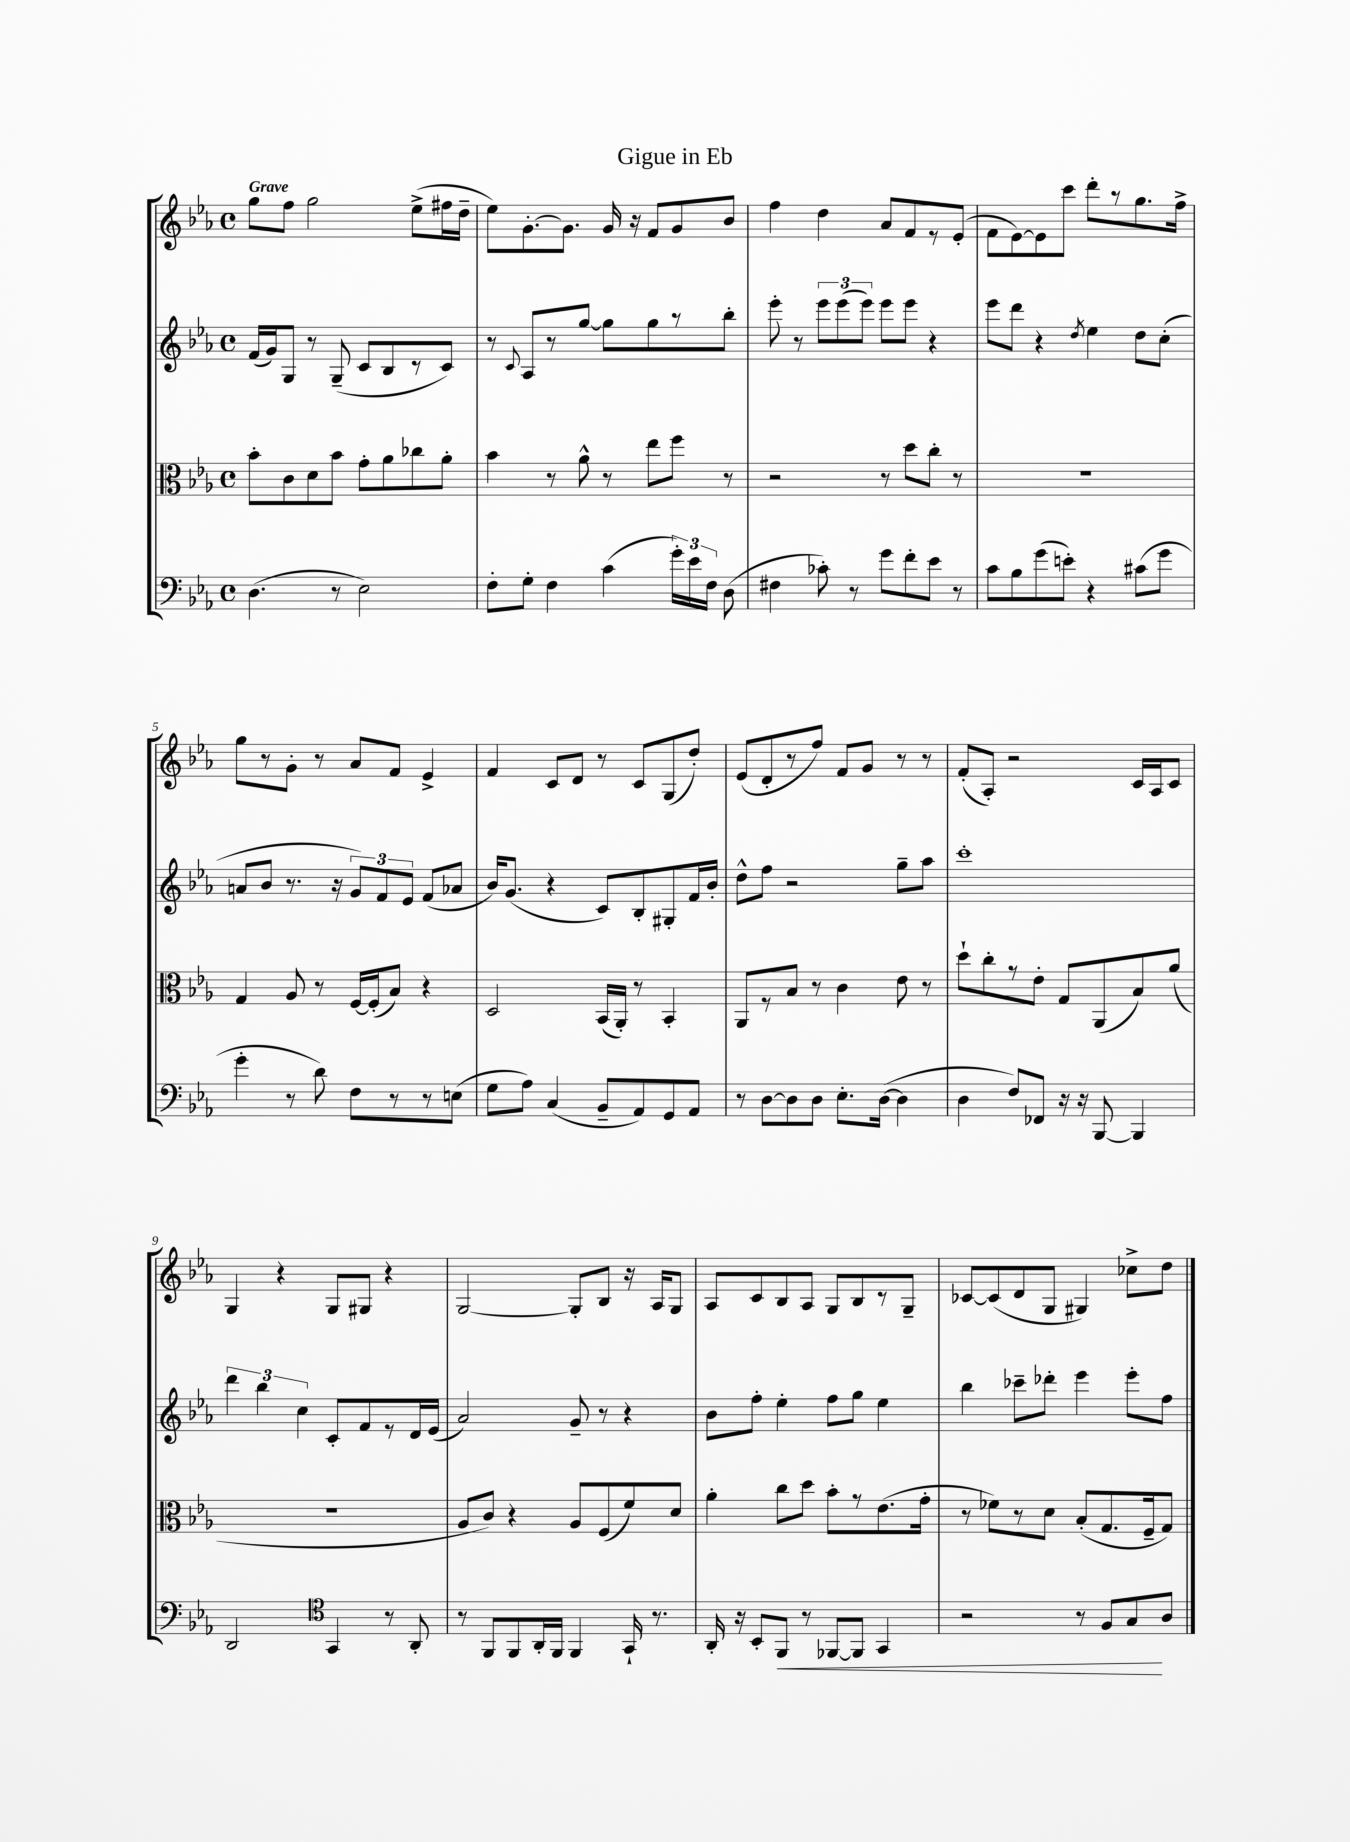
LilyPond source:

\header { title = "Gigue in Eb" }
<<
\new StaffGroup <<
\new Staff = "s0" {
    \clef treble \key ees \major \defaultTimeSignature \time 4/4 \tempo "Grave"
    \autoBeamOff g''8[ f''8] g''2 ees''8[->( fis''16 d''16]-- |
    ees''8[) g'8.~-. g'8.] g'16 r16 f'8[ g'8 bes'8] |
    f''4 d''4 aes'8[ f'8 r8 ees'8]-.( |
    f'8[ ees'8~) ees'8 c'''8] d'''8[-. r8 g''8. f''16]-> |
    g''8[ r8 g'8]-. r8 aes'8[ f'8] ees'4-> |
    f'4 c'8[ d'8] r8 c'8[ g8( d''8]-.) |
    ees'8[( d'8-. r8 f''8]) f'8[ g'8] r8 r8 |
    f'8[-.( aes8]-.) r2 c'16[ aes16 c'8] |
    g4 r4 g8[ gis8] r4 |
    g2~ g8[-. bes8] r16 aes16[ g8] |
    aes8[ c'8 bes8 aes8] g8[ bes8 r8 g8]-- |
    ces'8[~ ces'8( d'8 g8] gis4) ces''8[-> d''8] \bar "|." |
}
\new Staff = "s1" {
    \clef treble \key ees \major \defaultTimeSignature \time 4/4
    \autoBeamOff f'16[( g'16) g8] r8 g8--( c'8[ bes8 r8 c'8]) |
    r8 \appoggiatura { c'8 } aes8[ r8 g''8]~ g''8[ g''8 r8 bes''8]-. |
    ees'''8-. r8 \tuplet 3/2 { ees'''8[ ees'''8( ees'''8]) } ees'''8[ ees'''8] r4 |
    ees'''8[ d'''8] r4 \acciaccatura { d''8 } ees''4 d''8[ c''8]-.( |
    a'8[ bes'8] r8. r16 \tuplet 3/2 { g'8[) f'8 ees'8] } f'8[( aes'8] |
    bes'16[) g'8.]( r4 c'8[) bes8-. gis8-. f'16 bes'16]-. |
    d''8[-^ f''8] r2 g''8[-- aes''8] |
    c'''1-. |
    \tuplet 3/2 { d'''4 bes''4 c''4 } c'8[-. f'8 r8 d'16 ees'16]( |
    aes'2) g'8-- r8 r4 |
    bes'8[ f''8]-. ees''4-. f''8[ g''8] ees''4 |
    bes''4 ces'''8[-- des'''8]-. ees'''4 ees'''8[-. f''8] \bar "|." |
}
\new Staff = "s2" {
    \clef alto \key ees \major \defaultTimeSignature \time 4/4
    \autoBeamOff bes'8[-. c'8 d'8 bes'8] g'8[-. aes'8 ces''8 aes'8]-. |
    bes'4 r8 aes'8-^ r8 ees''8[ f''8] r8 |
    r2 r8 d''8[ c''8]-. r8 |
    R1 |
    g4 aes8 r8 f16[~ f16-.( bes8]) r4 |
    d2 bes,16[( aes,16]-.) r8 bes,4-. |
    aes,8[ r8 bes8] r8 c'4 ees'8 r8 |
    d''8[-! c''8-. r8 ees'8]-. g8[ aes,8( bes8) aes'8]( |
    R1 |
    aes8[ c'8]) r4 aes8[ f8( f'8) d'8] |
    aes'4-. c''8[ d''8] bes'8[-. r8 ees'8.( g'16]-. |
    r8 fes'8[) r8 d'8] bes8[-.( g8. f16-- g8]) \bar "|." |
}
\new Staff = "s3" {
    \clef bass \key ees \major \defaultTimeSignature \time 4/4
    \autoBeamOff d4.( r8 ees2) |
    f8[-. g8]-. f4 c'4( \tuplet 3/2 { g'16[-.) ees'16 f16] } d8( |
    fis4 ces'8-.) r8 g'8[ f'8-. ees'8] r8 |
    c'8[ bes8 g'8( e'8]-.) r4 cis'8[( g'8] |
    g'4-. r8 d'8) f8[ r8 r8 e8]( |
    g8[ aes8]) c4( bes,8[-- aes,8) g,8 aes,8] |
    r8 d8[~ d8 d8] ees8.[-. d16]~( d4 |
    d4 f8[) fes,8] r16 r16 bes,,8~ bes,,4 |
    d,2 \clef tenor g,4 r8 aes,8-. |
    r8 f,8[ f,8 aes,16-. f,16] f,4 g,16-! r8. |
    aes,16-. r16 bes,8[-. f,8]\< r8 fes,8[~ fes,8] g,4 |
    r2 r8 f8[ g8\! aes8] \bar "|." |
}
>>
>>
